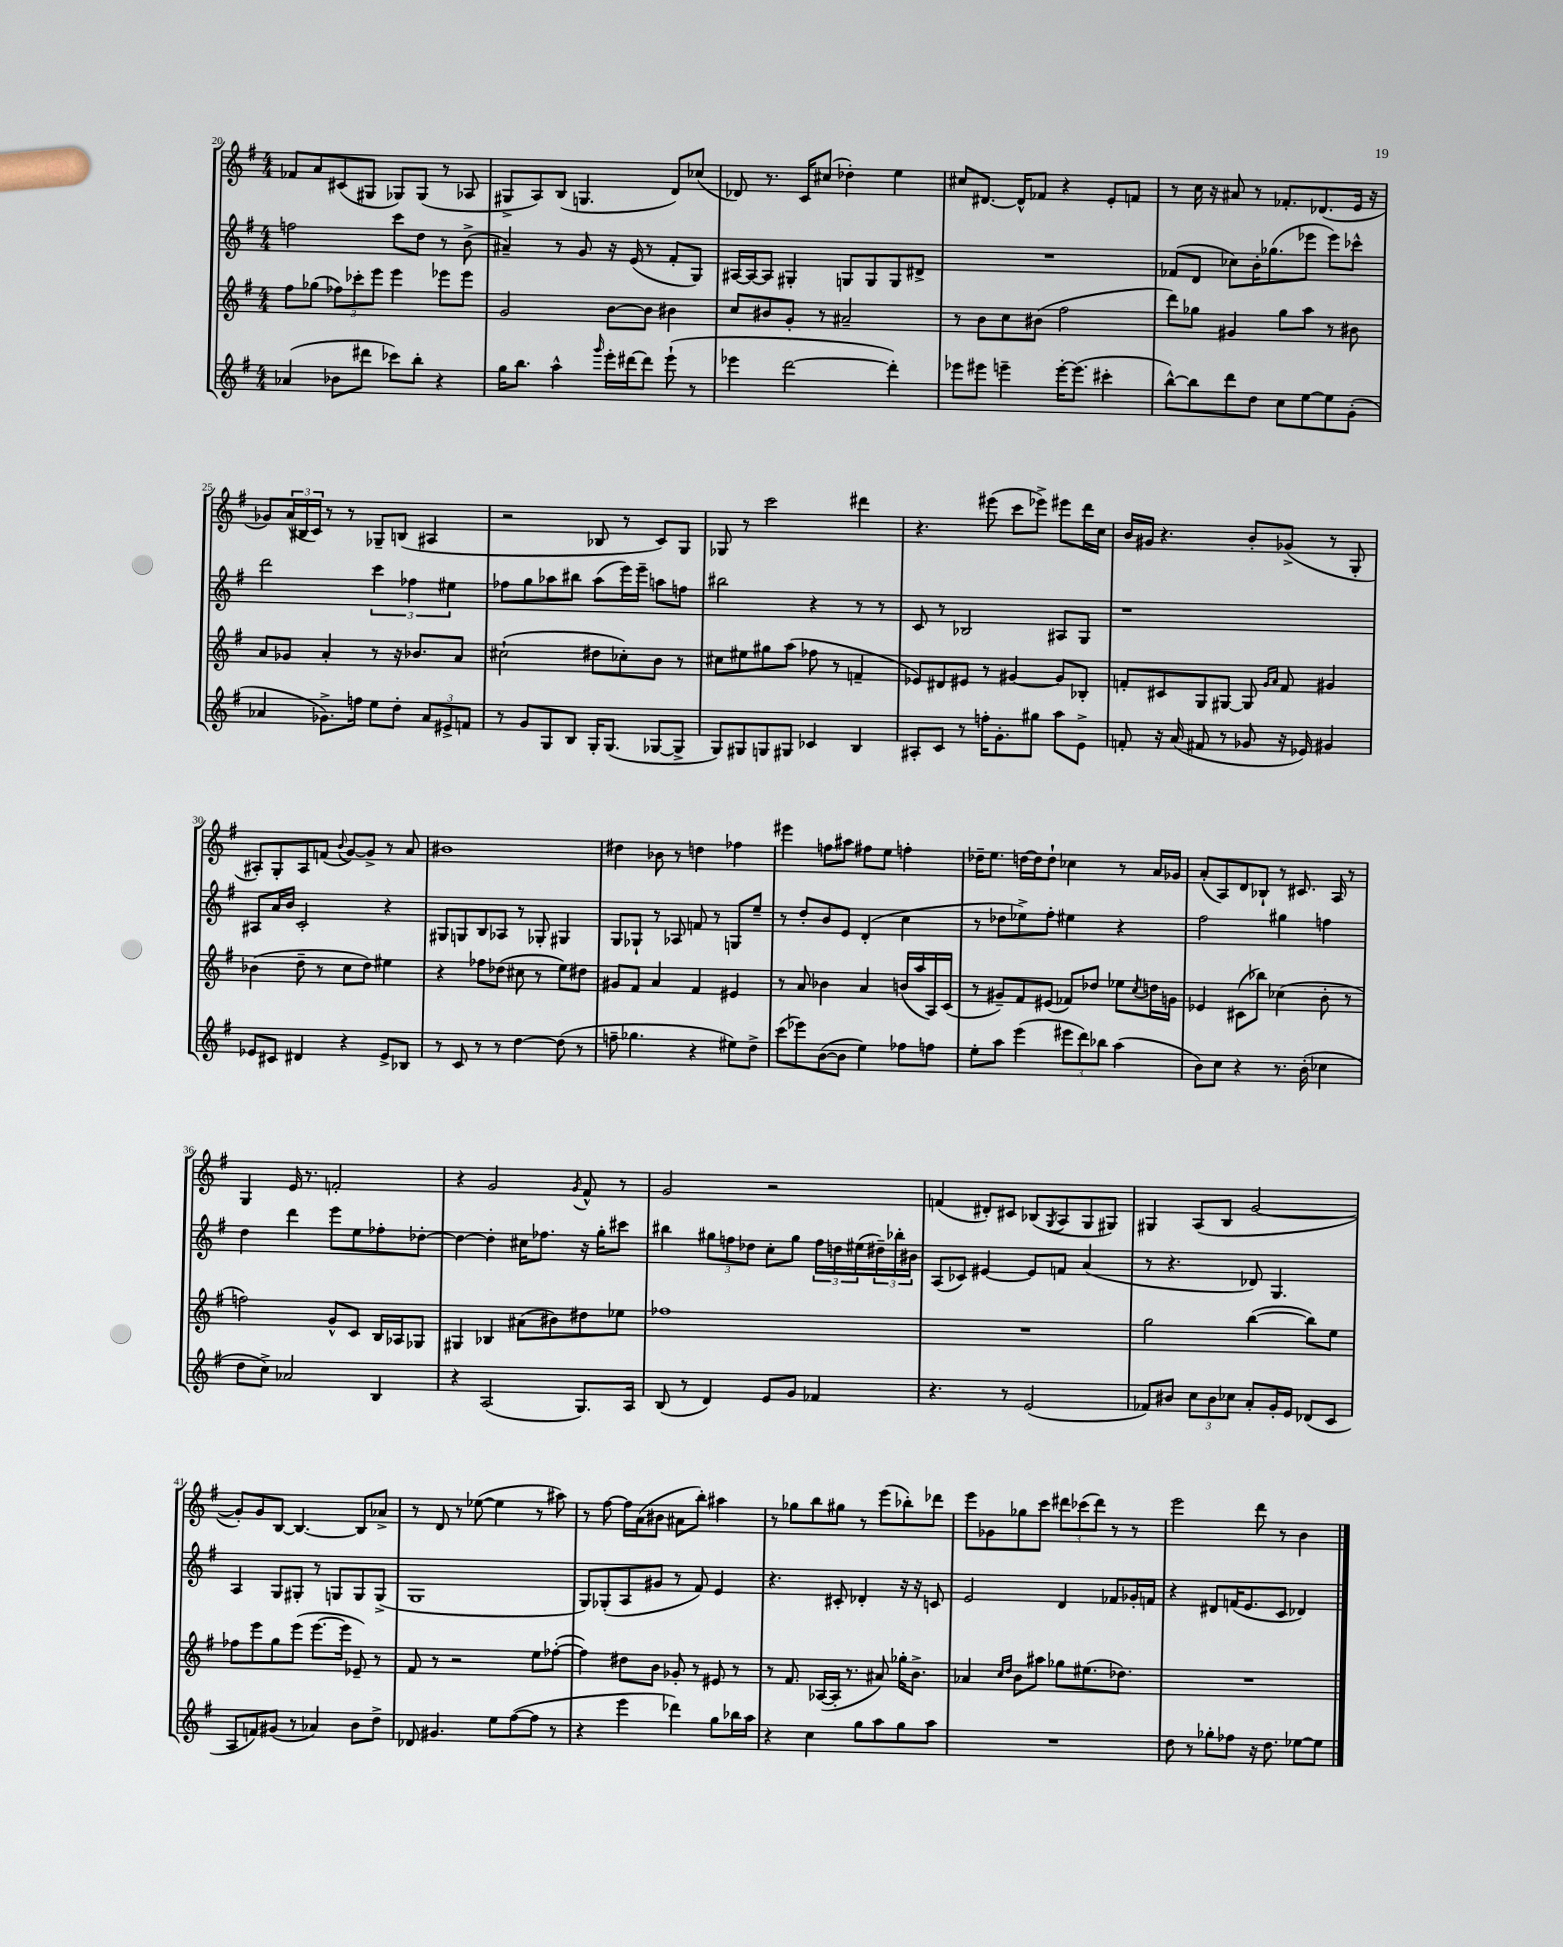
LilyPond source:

<<
\new StaffGroup <<
\new Staff = "s0" {
    \clef treble \key g \major \numericTimeSignature \time 4/4
    fes'8 a'8 cis'8( gis8 ges8) ges8( r8 aes8 |
    gis8-> a8) b8( g4. d'8) ces''8( |
    des'8) r8. c'16 cis''8( des''4-.) e''4 |
    cis''8 dis'8.~ dis'16-^ fes'8 r4 e'8-. f'8 |
    r8 c''16 r16 ais'8 r8 fes'8.-. des'8.( e'16 r16 |
    ges'8) \tuplet 3/2 { a'16( bis16 c'16) } r8 r8 ges8-- b8( ais4 |
    r2 bes8 r8 c'8) g8 |
    ges8 r8 c'''2 dis'''4 |
    r4. eis'''8( c'''8 ees'''8->) eis'''8 d'''16 c''16 |
    b'16 gis'16 r4. b'8-. ges'8->( r8 g8-. |
    ais8-.) g8-. ais8 f'8( \appoggiatura { b'8 } g'8~) g'8-> r8 a'8 |
    bis'1 |
    dis''4 bes'8 r8 d''4 fes''4 |
    eis'''4 f''8 ais''8 fis''8 e''8 f''4-. |
    des''16-- e''8. d''16~ d''16 d''8-! ces''4 r8 a'16 ges'16 |
    a'8-.( a8) d'8 bes8-! r8 cis'8. a16 r8 |
    g4 e'16 r8. f'2-. |
    r4 g'2 \acciaccatura { g'8 } fis'8-^ r8 |
    g'2 r2 |
    f'4( dis'8-.) cis'8 bes8( \acciaccatura { g8 } a8 g8 gis8) |
    gis4 a8( b8 g'2~ |
    g'8-.) g'8 b8~ b4.~ b8 aes'8-> |
    r8 d'8 r8 ees''8~( ees''4 r8 ais''8) |
    r8 fis''8~ fis''16 a'16( bis'8 ais'8 b''8-.) ais''4 |
    r8 ges''8 b''8 gis''8 r8 e'''8( bes''8-.) des'''8 |
    e'''8 ges'8 ges''8 c'''8 \tuplet 3/2 { dis'''8 ces'''8( dis'''8) } r8 r8 |
    e'''2 d'''8 r8 b'4 \bar "|." |
}
\new Staff = "s1" {
    \clef treble \key g \major \numericTimeSignature \time 4/4
    f''2 c'''8 d''8 r8 b'8->( |
    ais'4--) r8 g'8 r16 e'16( r8 fis'8-. g8) |
    ais16~ ais16~ ais8 gis4-. g8 g8 g8 dis'8-> |
    R1 |
    fes'8( d'8 ces''8) b'16-. ges''8.( ees'''8 ees'''8) ces'''8-^ |
    d'''2 \tuplet 3/2 { c'''4 fes''4 eis''4 } |
    fes''8 g''8 aes''8 bis''8 aes''8( e'''16) e'''16-- a''8 f''8 |
    bis''2 r4 r8 r8 |
    c'8 r8 bes2 ais8 g8 |
    r1 |
    ais8 a'16 b'16 c'2-. r4 |
    gis8 g8 b8 aes8 r8 ges8-. gis4 |
    g8 ges8-! r8 aes8 f'8 r8 g8 e''8-- |
    r8 d''8-. b'8 e'8 d'4-.( c''4 |
    r8 des''8 ees''8->) fis''8-. eis''4 r4 |
    fis''2 gis''4 f''4 |
    d''4 d'''4 e'''8 e''8 fes''8-. des''8~-. |
    des''4~ des''4-. cis''16 fes''8. r16 g''16-. cis'''8 |
    bis''4 \tuplet 3/2 { gis''8 f''8 des''8 } c''8-. gis''8 \tuplet 3/2 { f''16 d''16 eis''16( } \tuplet 3/2 { dis''16--) bes''16-. bis'16 } |
    a8( ces'8) eis'4~ eis'8 f'8 a'4( |
    r8 r4. des'8) g4. |
    a4 g8 gis8-. r8 g8 g8 g8->( |
    g1 |
    g8) ges8-.( a8 gis'8 r8 fis'8) e'4 |
    r4. cis'8-. des'4-. r16 r16 c'8 |
    e'2 d'4 fes'8 ges'16-. f'16 |
    r4 dis'8 f'16( e'8. c'8 des'4) \bar "|." |
}
\new Staff = "s2" {
    \clef treble \key g \major \numericTimeSignature \time 4/4
    fis''8 ges''8( \tuplet 3/2 { fes''8) ces'''8-. e'''8 } e'''4 ees'''8 ees'''8 |
    g'2 b'8~ b'8 bis'4 |
    c''8 bis'8 g'8-. r8 ais'2-- |
    r8 b'8 c''8 bis'8( fis''2 |
    d'''8) ges''8 gis'4 ges''8 a''8 r8 bis'8 |
    a'8 ges'8 a'4-. r8 r16 bes'8. a'8 |
    cis''2-!( dis''8 ces''8-.) b'8 r8 |
    cis''8 eis''8 gis''8 a''8( fes''8 r8 f'4-- |
    ees'8) dis'8 eis'8 r8 gis'4~ gis'8 bes8-. |
    f'8-. cis'8 g8 gis8~ gis8 \grace { g'16 a'16 } f'8 gis'4 |
    bes'4( d''8-- r8 c''8 d''8) eis''4 |
    r4 fes''8 des''8( cis''8 r8 e''8) dis''8 |
    gis'8 fis'8 a'4 fis'4 eis'4 |
    r8 a'8 bes'4 a'4 b'16( a''16 a16) c'16( |
    r8 gis'8--) fis'8 eis'8( fes'8) des''8 ees''8 \acciaccatura { c''8 } d''16 g'16 |
    ees'4 cis'8( bes''8) ces''4( b'8-. r8 |
    f''2) g'8-^ c'8 b16 aes16 ges8 |
    gis4 bes4 ais'8( bis'8) dis''8 ees''8 |
    fes''1 |
    R1 |
    g''2 b''4~( b''8) e''8 |
    fes''8 e'''8 g''8 e'''8( e'''8.~ e'''16 ees'8--) r8 |
    fis'8 r8 r2 e''8 fes''8~-.( |
    fes''4) dis''8 b'8 ges'8-. r8 eis'8 r8 |
    r8 fis'8. aes16~( aes16-. r8. ais'8) ges''16-. b'8.-> |
    aes'4 \grace { c''16 d''16 } b'8 ais''8 ges''8 eis''8.( des''8.) |
    R1 \bar "|." |
}
\new Staff = "s3" {
    \clef treble \key g \major \numericTimeSignature \time 4/4
    aes'4( bes'8 dis'''8 ces'''8) b''8-. r4 |
    g''16 b''8. a''4-^ \grace { g'''16 } e'''16-. dis'''16~ dis'''8 e'''8-!( r8 |
    ees'''4 d'''2~ d'''4-.) |
    ees'''8 eis'''8 e'''4-- e'''16~-. e'''8.( cis'''4-. |
    b''8~-^) b''8 d'''8 d''8 c''8 e''8~ e''8 g'8-.( |
    aes'4 ges'8.->) f''16 e''8 d''8-. \tuplet 3/2 { aes'8 eis'8-> f'8 } |
    r8 g'8 g8 b8 g16-. g8.( ges8~ ges8-> |
    g8) gis8 g8 gis8 ces'4 b4 |
    ais8-. c'8 r8 f''16-. g'8.-. gis''8 a''8 e'8-> |
    f'8-. r16 a'16( fis'8 r8 ges'8 r16 ees'16) gis'4 |
    ees'8 cis'8 dis'4 r4 ees'8-> bes8 |
    r8 c'8 r8 r8 d''4~ d''8( r8 |
    f''8-- ges''4. r4 eis''8) d''8-> |
    c'''8( ees'''8) b'8~( b'8 e''4) fes''8 f''8 |
    e''8-. a''8 e'''4( \tuplet 3/2 { eis'''8 d'''8) bes''8 } a''4( |
    b'8) c''8 r4 r8. b'16-.( ces''4 |
    d''8 c''8->) aes'2 b4 |
    r4 a2( g8.) a16 |
    b8( r8 d'4) e'8 g'8 fes'4 |
    r4. r8 e'2( |
    fes'8) bis'8 \tuplet 3/2 { c''8 bis'8 ces''8 } a'8-. g'16-. e'16 des'8( c'8 |
    a8 f'8) gis'8( r8 aes'4) b'8 d''8-> |
    des'8 gis'4. e''8 fis''8~( fis''8 r8 |
    r4 e'''4 des'''4) g''8 bes''16 a''16 |
    r4 c''4 g''8 a''8 g''8 a''8 |
    R1 |
    d''8 r8 ges''8-. fes''8 r16 d''8. ees''8~ ees''8 \bar "|." |
}
>>
>>
\layout { \context { \Score currentBarNumber = #20 } }
